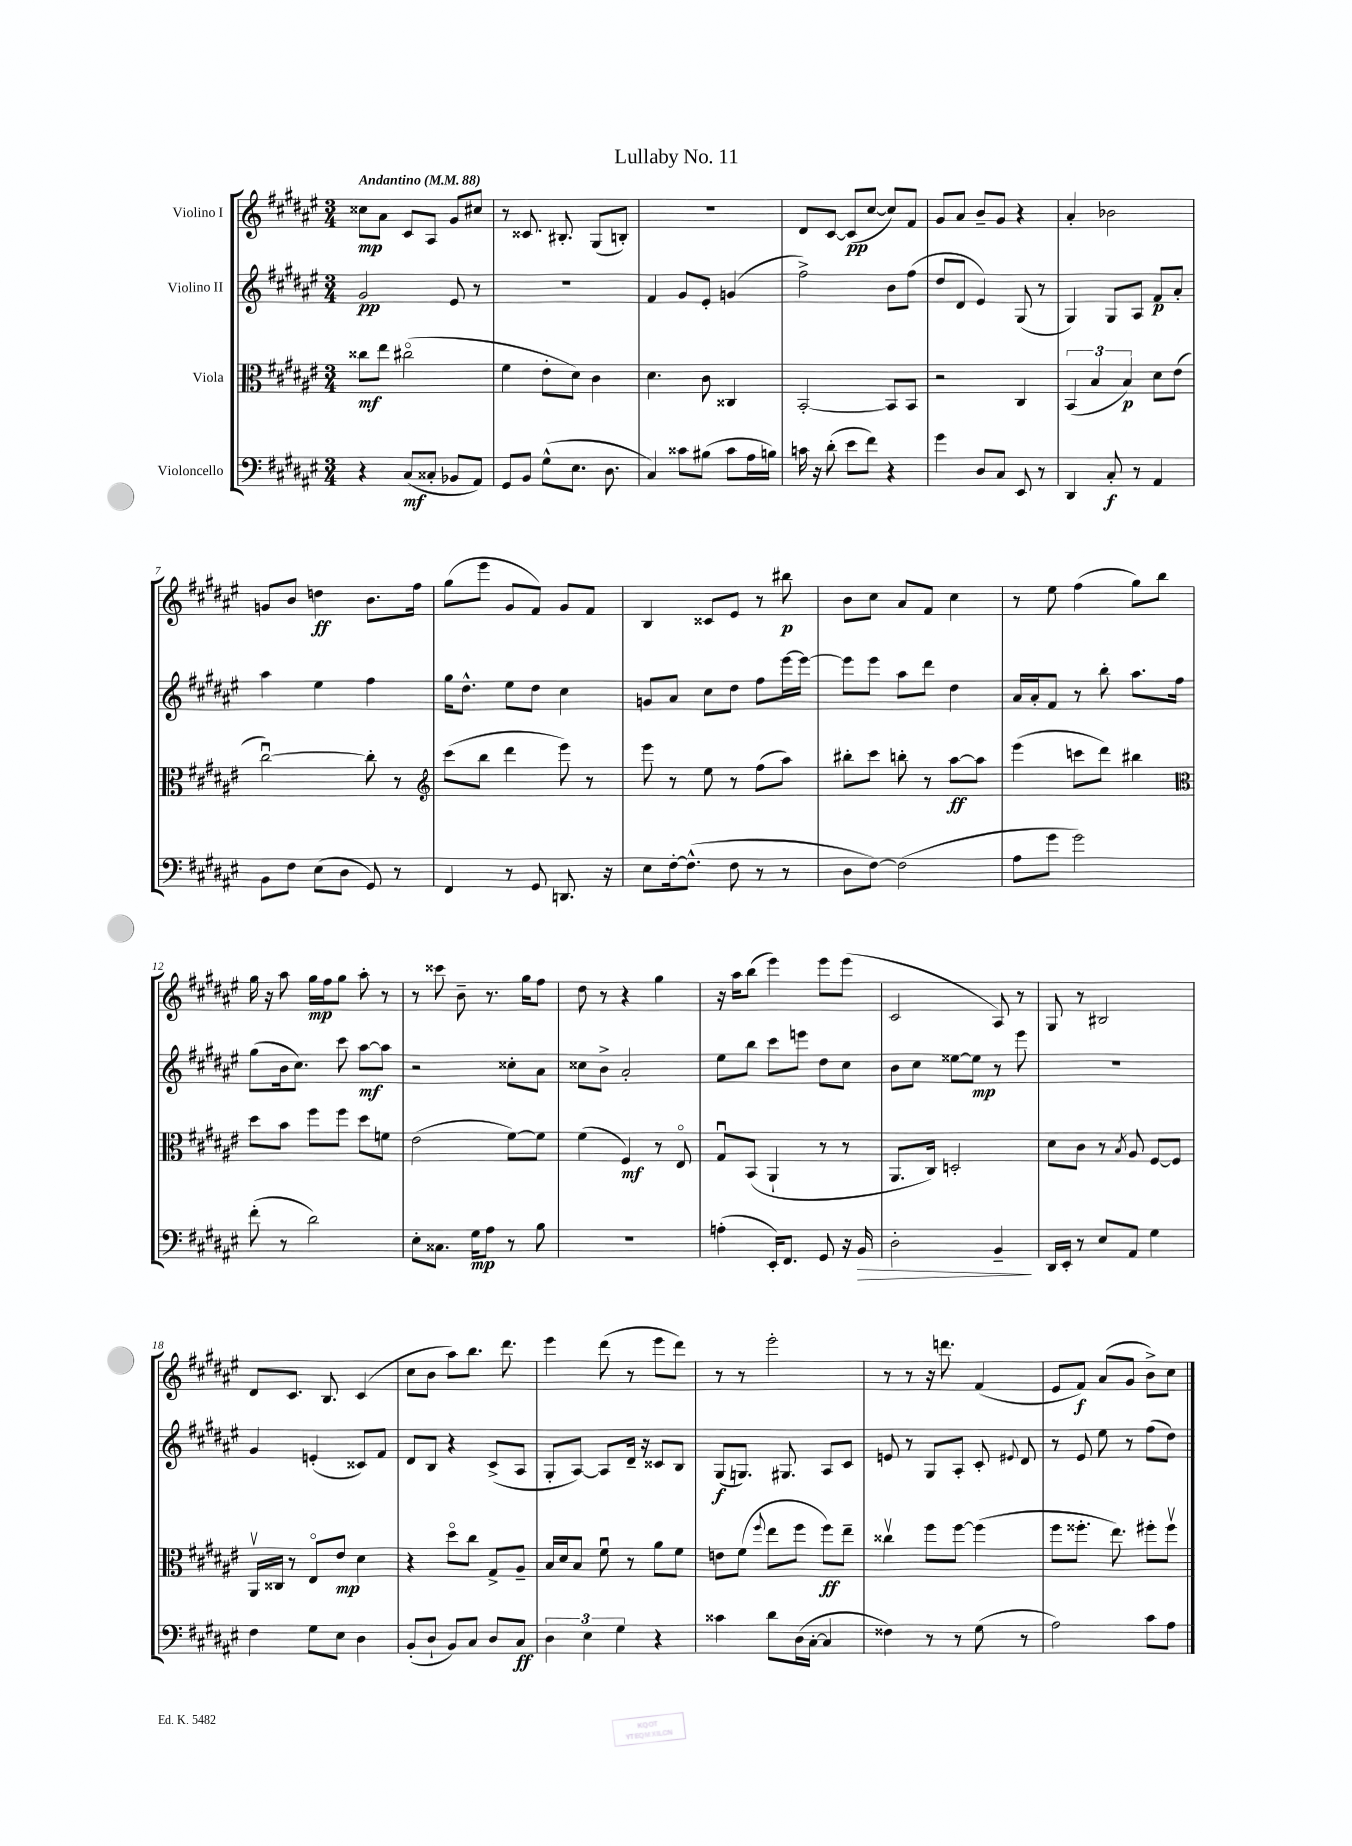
\header { title = "Lullaby No. 11" }
<<
\new StaffGroup <<
\new Staff = "s0" \with { instrumentName = "Violino I" } {
    \clef treble \key fis \major \numericTimeSignature \time 3/4 \tempo "Andantino" 4 = 88
    \autoBeamOff cisis''8[\mp ais'8] cis'8[ ais8] gis'8[ cis''8] |
    r8 cisis'8. bis8.-. gis8[( b8]-.) |
    R2. |
    dis'8[ cis'8]~ cis'8[\pp( cis''8]~ cis''8[) fis'8] |
    gis'8[ ais'8] b'8[-- gis'8] r4 |
    ais'4-. bes'2 |
    g'8[ b'8] d''4\ff b'8.[ fis''16] |
    gis''8[( eis'''8] gis'8[ fis'8]) gis'8[ fis'8] |
    b4 cisis'8[ eis'8] r8 bis''8\p |
    b'8[ cis''8] ais'8[ fis'8] cis''4 |
    r8 eis''8 fis''4( gis''8[) b''8] |
    gis''16 r16 ais''8 gis''16[\mp fis''16 gis''8] ais''8-. r8 |
    r8 cisis'''8 b'8-- r8. gis''16[ fis''8] |
    dis''8 r8 r4 gis''4 |
    r16 ais''16[ b''8]( eis'''4) eis'''8[ eis'''8]( |
    cis'2 ais8) r8 |
    gis8 r8 bis2 |
    dis'8[ cis'8.] b8. cis'4( |
    cis''8[ b'8] ais''8[) b''8.] dis'''8. |
    eis'''4 dis'''8( r8 eis'''8[ dis'''8]) |
    r8 r8 eis'''2-. |
    r8 r8 r16 d'''8. fis'4( |
    eis'8[ fis'8]\f) ais'8[( gis'8] b'8[->) cis''8] \bar "|." |
}
\new Staff = "s1" \with { instrumentName = "Violino II" } {
    \clef treble \key fis \major \numericTimeSignature \time 3/4
    \autoBeamOff gis'2\pp eis'8 r8 |
    R2. |
    fis'4 gis'8[ eis'8]-. g'4( |
    fis''2->) b'8[ fis''8]( |
    dis''8[ dis'8] eis'4) gis8( r8 |
    gis4) gis8[ ais8] fis'8[\p ais'8]-. |
    ais''4 eis''4 fis''4 |
    gis''16[ dis''8.]-^ eis''8[ dis''8] cis''4 |
    g'8[ ais'8] cis''8[ dis''8] fis''8[ eis'''16~ eis'''16]~ |
    eis'''8[ eis'''8] ais''8[ dis'''8] dis''4 |
    ais'16[ ais'16-. fis'8] r8 b''8-. ais''8.[ fis''16] |
    gis''8[( b'16 cis''8.]) cis'''8 ais''8[~\mf ais''8] |
    r2 cisis''8[-. ais'8] |
    cisis''8[ b'8]-> ais'2-. |
    eis''8[ b''8] cis'''8[ e'''8] dis''8[ cis''8] |
    b'8[ cis''8] eisis''8[~ eisis''8]\mp r8 eis'''8 |
    R2. |
    gis'4 e'4-.( cisis'8[) fis'8] |
    dis'8[ b8] r4 cis'8[->( ais8] |
    gis8[-. ais8]~) ais8[ dis'16]-- r16 cisis'8[ b8] |
    gis8[\f( g8.]) gis8. ais8[ cis'8] |
    e'8 r8 gis8[ ais8]-. cis'8-. \appoggiatura { eis'8 } dis'8 |
    r8 eis'8 eis''8 r8 fis''8[( dis''8]) \bar "|." |
}
\new Staff = "s2" \with { instrumentName = "Viola" } {
    \clef alto \key fis \major \numericTimeSignature \time 3/4
    \autoBeamOff cisis''8[\mf eis''8] cis''2\flageolet( |
    fis'4 eis'8[-. dis'8]) cis'4 |
    dis'4. cis'8 cisis4 |
    b,2~-. b,8[ b,8] |
    r2 cis4 |
    \tuplet 3/2 { b,4( b4 b4\p) } dis'8[ eis'8]( |
    cis''2~\downbow) cis''8-. r8 |
    \clef treble cis'''8[( b''8] dis'''4 eis'''8) r8 |
    eis'''8 r8 eis''8 r8 fis''8[( ais''8]) |
    bis''8[-. cis'''8] b''8-. r8 ais''8[~\ff ais''8] |
    eis'''4( c'''8[ dis'''8]) bis''4 |
    \clef alto dis''8[ b'8] fis''8[ fis''8] dis''8[ f'8] |
    eis'2( fis'8[~) fis'8] |
    fis'4( fis4\mf) r8 eis8\flageolet |
    gis8[\downbow b,8]( ais,4-! r8 r8 |
    ais,8.[ cis16]) d2-. |
    dis'8[ cis'8] r8 \acciaccatura { b8 } ais8 fis8[~ fis8] |
    ais,16[\upbow cisis16] r8 eis8[\flageolet eis'8]\mp dis'4 |
    r4 dis''8[\flageolet cis''8] gis8[-> ais8]-- |
    b16[ dis'16 b8] fis'8\downbow r8 ais'8[ fis'8] |
    e'8[ fis'8]( \appoggiatura { fis''8 } eis''8[ fis''8] fis''8[\ff) eis''8]-- |
    cisis''4\upbow fis''8[ fis''8]~ fis''4( |
    fis''8[ fisis''8.]-. eis''8.) fis''8[-. fis''8]\upbow \bar "|." |
}
\new Staff = "s3" \with { instrumentName = "Violoncello" } {
    \clef bass \key fis \major \numericTimeSignature \time 3/4
    \autoBeamOff r4 cis8[\mf( cisis8]-. bes,8[ ais,8]) |
    gis,8[ b,8] gis8[-^( eis8.] dis8. |
    cis4) cisis'8[ bis8]( cisis'8[ ais16 b16]) |
    c'16 r16 dis'8-.( eis'8[ fis'8]) r4 |
    gis'4 dis8[ cis8] eis,8 r8 |
    dis,4 cis8-.\f r8 ais,4 |
    b,8[ fis8] eis8[( dis8] gis,8) r8 |
    fis,4 r8 gis,8 d,8. r16 |
    eis8[ fis16~-. fis8.]-^( fis8 r8 r8 |
    dis8[ fis8]~) fis2( |
    ais8[ gis'8] gis'2) |
    fis'8-.( r8 dis'2) |
    eis8[-. cisis8.] gis16[\mp ais8] r8 b8 |
    R2. |
    a4-.( eis,16[-.) fis,8.] gis,8 r16 b,16\> |
    dis2-. b,4--\! |
    dis,16[ eis,16]-. r8 eis8[ ais,8] gis4 |
    fis4 gis8[ eis8] dis4 |
    b,8[-.( dis8]-! b,8[) cis8] dis8[ cis8]\ff |
    \tuplet 3/2 { dis4 eis4 gis4 } r4 |
    cisis'4 dis'8[ dis16( cis16]~-. cis4 |
    fisis4) r8 r8 gis8( r8 |
    ais2) cis'8[ ais8] \bar "|." |
}
>>
>>
